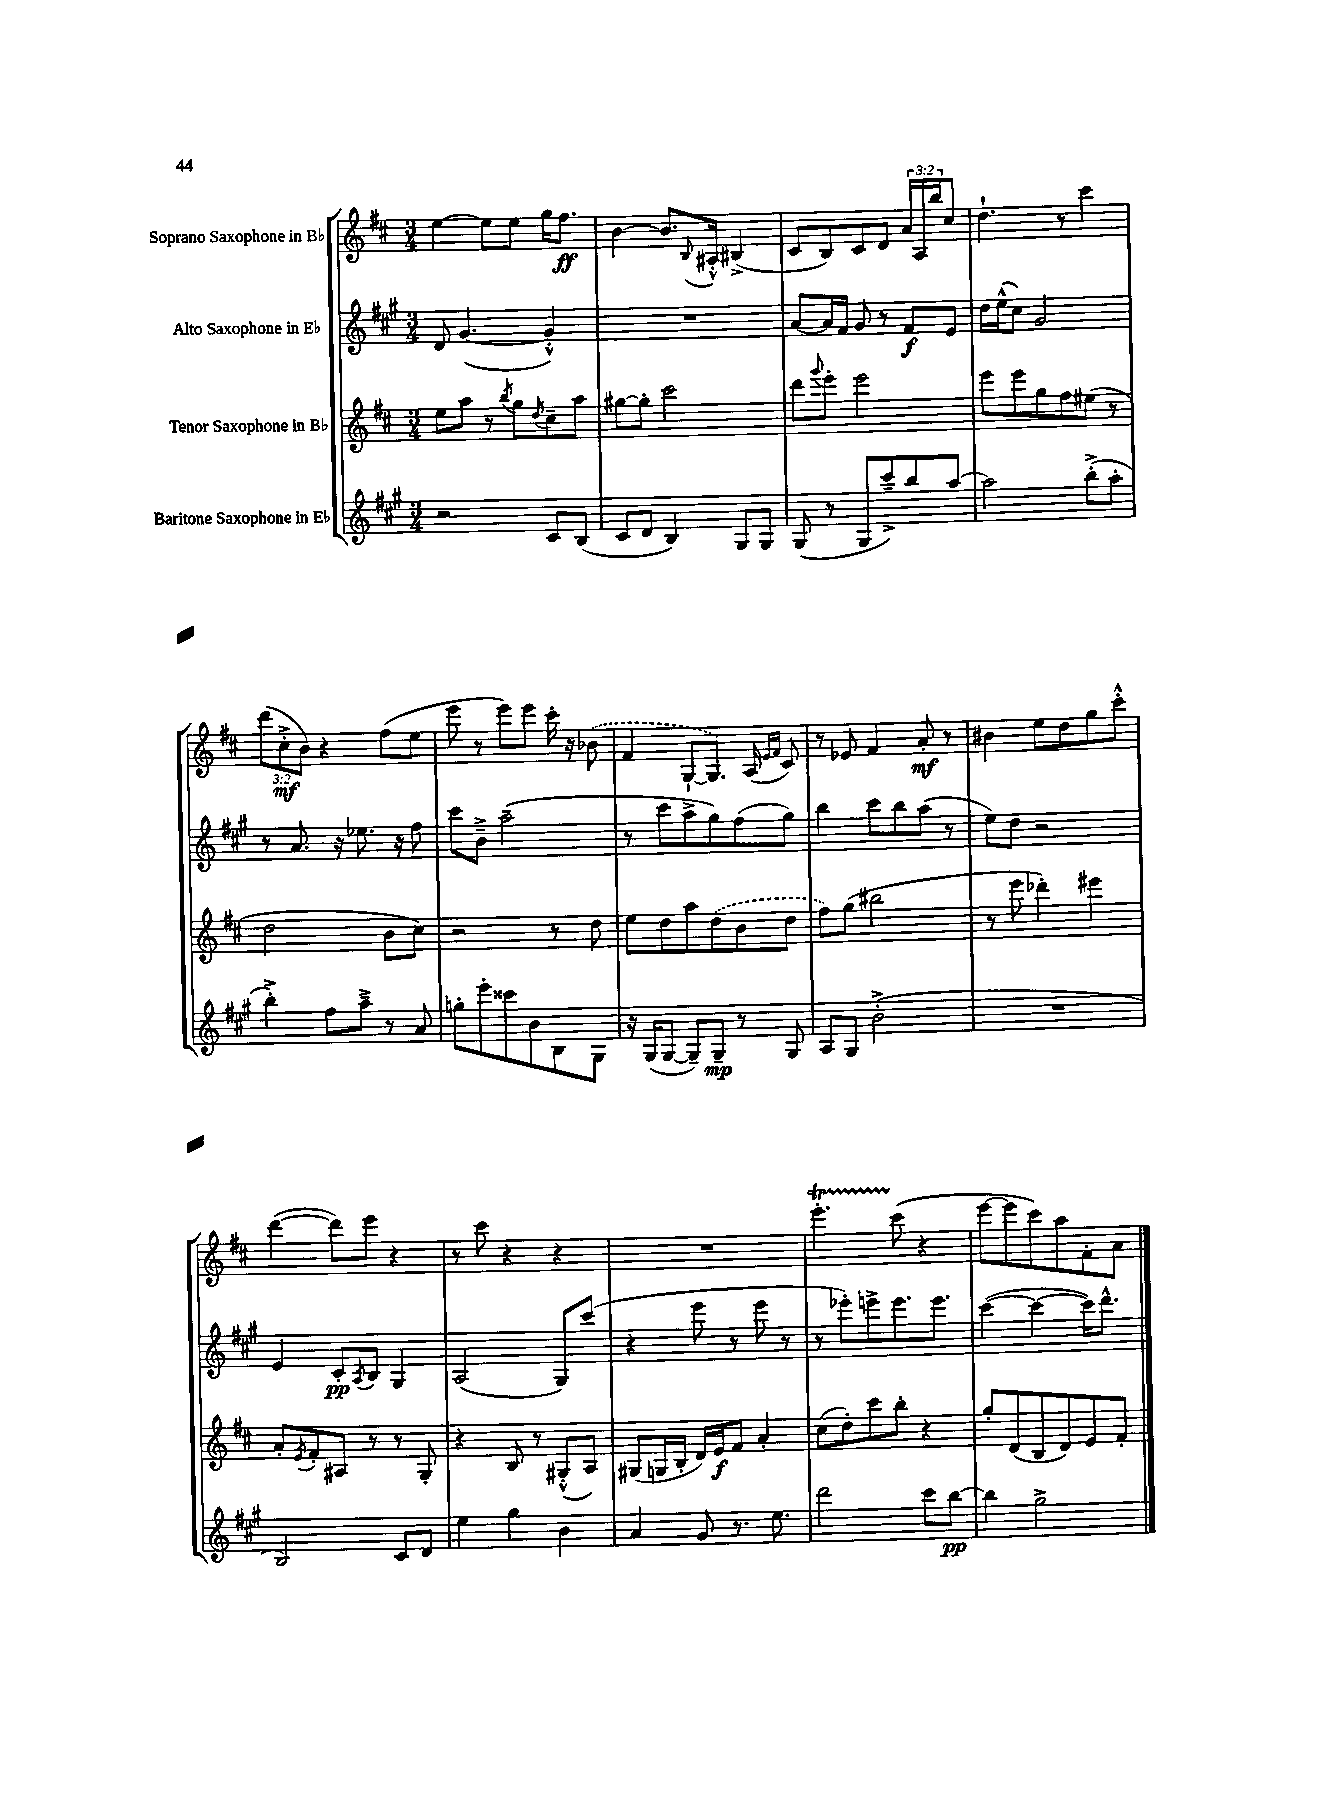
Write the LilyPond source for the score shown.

<<
\new StaffGroup <<
\new Staff = "s0" \with { instrumentName = "Soprano Saxophone in Bb" } {
    \clef treble \key d \major \numericTimeSignature \time 3/4 \override Staff.TupletNumber.text = #tuplet-number::calc-fraction-text
    e''4~ e''8 e''8 g''16 fis''8.\ff |
    b'4~ b'8. \appoggiatura { b8 } ais16-.-^ bis4->( |
    cis'8 b8) cis'8 d'8 \tuplet 3/2 { a'16 a16 b''16 } cis''8 |
    d''4.-! r8 cis'''4 |
    \tuplet 3/2 { d'''8( cis''8-.->\mf b'8) } r4 fis''8( e''8 |
    e'''8 r8 e'''8) e'''8 cis'''16-. r16 \once \slurDashed bes'8( |
    fis'4 g8~-! g8.) a16( \grace { e'16 fis'16 } cis'8) |
    r8 ees'8 fis'4 a'8-.\mf r8 |
    bis'4 e''8 d''8 g''8 cis'''8-.-^ |
    d'''4~( d'''8) e'''8 r4 |
    r8 cis'''8 r4 r4 |
    R2. |
    e'''4.-.\startTrillSpan cis'''8\stopTrillSpan( r4 |
    e'''8~ e'''8 cis'''8) a''8 fis'8-. a'8 \bar "|." |
}
\new Staff = "s1" \with { instrumentName = "Alto Saxophone in Eb" } {
    \clef treble \key a \major \numericTimeSignature \time 3/4
    d'8 gis'4.~( gis'4-.-^) |
    R2. |
    a'8~ a'16 fis'16 gis'8 r8 fis'8\f e'8 |
    d''16 e''16-^( cis''8) gis'2 |
    r8 a'8. r16 ees''8. r16 fis''8 |
    cis'''8 b'8---> a''2--( |
    r8 cis'''8 a''8-> gis''8) fis''8( gis''8) |
    b''4 cis'''8 b''8 a''8( r8 |
    e''8) d''8 r2 |
    e'4 cis'8-.\pp \acciaccatura { a8 } b8 gis4 |
    a2( gis8) cis'''8( |
    r4 e'''8 r8 e'''8 r8 |
    r8 ees'''8-.) e'''8-> e'''8. e'''8. |
    cis'''4~( cis'''4~ cis'''16) d'''8.-^ \bar "|." |
}
\new Staff = "s2" \with { instrumentName = "Tenor Saxophone in Bb" } {
    \clef treble \key d \major \numericTimeSignature \time 3/4
    e''8 a''8 r8 \acciaccatura { b''8 } g''8 \acciaccatura { d''8 } cis''8-- a''8 |
    gis''8~ gis''8-. cis'''2 |
    d'''8 \appoggiatura { g'''8 } e'''8-. e'''2 |
    e'''8 e'''8 g''8 fis''8 eis''8( r8 |
    d''2 b'8 cis''8) |
    r2 r8 d''8 |
    e''8 d''8 a''8 \once \slurDashed d''8( b'8 d''8 |
    fis''8) g''8( bis''2 |
    r8 e'''8 des'''4-.) eis'''4 |
    a'8-. \acciaccatura { e'8 } fis'8-. ais8 r8 r8 g8-. |
    r4 b8 r8 gis8-.-^( a8) |
    gis8( g16 b16-. d'16) e'16\f fis'8 a'4-. |
    cis''8( d''8-.) cis'''8 b''8-. r4 |
    g''8-. d'8( b8 d'8) e'8 fis'8-. \bar "|." |
}
\new Staff = "s3" \with { instrumentName = "Baritone Saxophone in Eb" } {
    \clef treble \key a \major \numericTimeSignature \time 3/4
    r2 cis'8 b8( |
    cis'8 d'8 b4) gis8 gis8 |
    gis8( r8 gis8 cis'''8--->) b''8 a''8~ |
    a''2 b''8-.->( a''8-. |
    b''4-.->) fis''8 a''8---> r8 a'8 |
    g''8-. e'''8-. cisis'''8 b'8 b8 gis8 |
    r16 gis16( gis8~ gis8--) gis8--\mp r8 gis8 |
    a8 gis8 b'2-.->( |
    R2. |
    b2) cis'8 d'8 |
    e''4 gis''4 b'4 |
    a'4 gis'8 r8. e''8. |
    d'''2 cis'''8 b''8~\pp |
    b''4 gis''2-> \bar "|." |
}
>>
>>
\layout { \context { \Score \remove "Bar_number_engraver" } }
